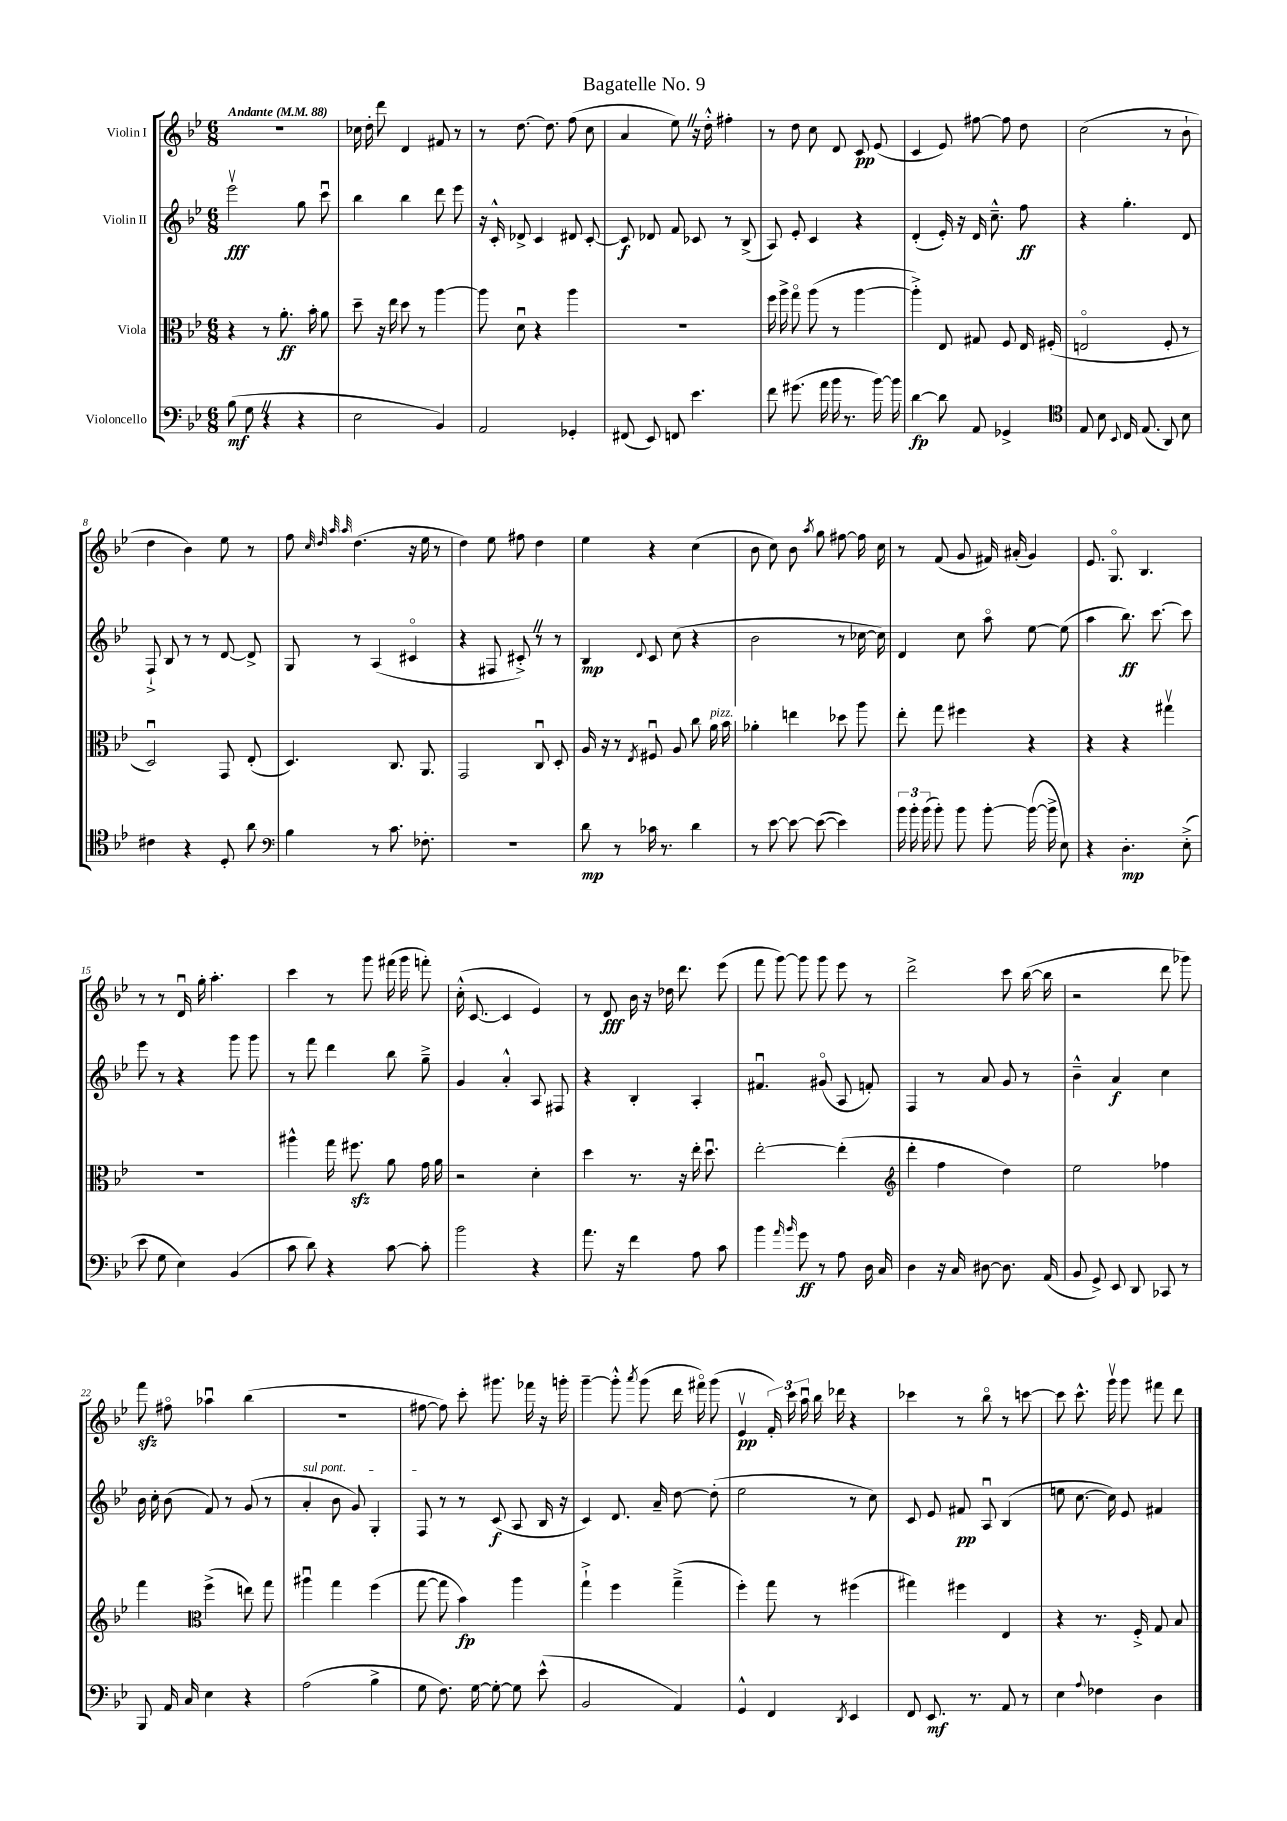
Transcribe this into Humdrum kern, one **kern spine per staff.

**kern	**kern	**kern	**kern
*staff4	*staff3	*staff2	*staff1
*clefF4	*clefC3	*clefG2	*clefG2
*k[b-e-]	*k[b-e-]	*k[b-e-]	*k[b-e-]
*M6/8	*M6/8	*M6/8	*M6/8
*MM88	*MM88	*MM88	*MM88
(8B-	4r	2eee-v	2.r
8G	.	.	.
4r	8r	.	.
.	8.a'	.	.
4r	.	8gg	.
.	16b-'	.	.
.	8a	8cccu	.
=	=	=	=
2E-	8dd~	4bb-	16cc-
.	.	.	16dd'
.	16r	.	8ddd
.	16ee-	.	.
.	8dd	4bb-	4d
.	8r	.	.
4BB-)	[4aa	8ddd	8f#
.	.	8eee-	8r
=	=	=	=
2AA	8aa]	16r	8r
.	.	16c'^^	.
.	8du	8d-^	[8.dd
.	4r	4c	.
.	.	.	8.dd]
4GG-'	4aa	8d#	(8ff
.	.	[8c'	8cc
=	=	=	=
(8FF#	2.r	8c]	4a
8EE-)	.	8d-	.
8FF	.	8f	8ee-)
4.e-	.	8c-	16r
.	.	.	16dd'^^
.	.	8r	4ff#'
.	.	(8B-^	.
=	=	=	=
8f	16ff	8A)	8r
.	16aa^	.	.
(8.g#	8ggo	8e-'	8dd
.	(8aa	4c	8cc
16a	.	.	.
16b-	8r	.	8d
8.r	.	.	.
.	[4aa	4r	8c
[16b-)	.	.	(8e-
16b-]	.	.	.
=	=	=	=
[4d	4aa'^])	(4d'	4c
8d]	8E-	16e-')	8e-)
.	.	16r	.
8AA	8G#	16d	[8ff#
.	.	8.cc~^^	.
4GG-^	8F	.	8ff#]
.	16E-	8ff	8dd
.	(16F#'	.	.
=	=	=	=
*clefC4	*	*	*
8E-	2Eo	4r	(2cc
8B-	.	.	.
8qqBB-	.	.	.
16C	.	4.gg'	.
(8.E-	.	.	.
8AA)	8F'	.	8r
8B-	8r	8d	8b-`
=	=	=	=
4c#	2Du)	8F`^	4dd
.	.	8B-	.
4r	.	8r	4b-)
.	.	8r	.
8D'	8GG	[8d	8ee-
8a	(8E-'	8d^]	8r
=	=	=	=
*clefF4	*	*	*
4B-	4.D)	8G	8ff
.	.	.	32qqcc
.	.	.	32qqdd
.	.	.	32qqaa
.	.	.	32qqaa
.	.	8r	(4.dd
8r	.	(4A	.
8.c	8.C	.	.
.	.	4c#o	16r
8.F-'	8.AA	.	16ee-
.	.	.	8r
=	=	=	=
2.r	2GG	4r	4dd)
.	.	8F#	8ee-
.	.	8c#'^)	8ff#
.	8Cu	8r	4dd
.	8D'	8r	.
=	=	=	=
8d	16A	4B-	4ee-
.	16r	.	.
8r	8r	.	.
.	8qE-	8qqd	.
16c-	8F#u	8c	4r
8.r	.	.	.
.	8A	(8cc	.
4d	8cc	4r	(4cc
.	16a	.	.
.	16b-	.	.
=	=	=	=
8r	4a-'	2b-	8b-
[8e-	.	.	8cc)
8e-_	4ee	.	8b-
.	.	.	8qaa
(8e-_	.	.	8gg
4e-])	8dd-	8r	[8ff#
.	8aa	[16cc-	16ff#]
.	.	16cc-])	16cc
=	=	=	=
24b-	8ee-'	4d	8r
24b-'	.	.	.
(24b-	.	.	.
8b-')	8gg	.	(8f
8b-	4ff#	8cc	8g
[8b-'	.	8aao	16f#)
.	.	.	(16a#'
(16b-_	4r	[8ee-	4g)
16b-^]	.	.	.
8E-)	.	(8ee-]	.
=	=	=	=
4r	4r	4aa	8.e-
.	.	.	8.Go
4.D'	4r	8.bb-)	.
.	.	.	4.B-
.	.	[8.ccc	.
.	4gg#v	.	.
(8E-'^	.	8ccc]	.
=	=	=	=
8e-	2.r	8eee-	8r
8G	.	8r	8r
4E-)	.	4r	16du
.	.	.	16gg'
.	.	.	4.aa'
(4BB-	.	8ggg	.
.	.	8ggg	.
=	=	=	=
8c	4aa#^^	8r	4ccc
8d)	.	8fff	.
4r	16gg	4ddd	8r
.	8.ff#	.	.
.	.	.	8ggg
[8c	8a	8bb-	(16fff#
.	.	.	16ggg
8c']	16g	8gg~^	8fff')
.	16a	.	.
=	=	=	=
2b-	2r	4g	(16cc'^^
.	.	.	[8.c
.	.	4a'^^	4c]
4r	4d'	8A	4e-)
.	.	8F#	.
=	=	=	=
8.a	4dd	4r	8r
.	.	.	8d
16r	.	.	.
4f	8.r	4B-'	16b-
.	.	.	16r
.	.	.	16dd-
.	16r	.	8.ddd
8A	16ee-'	4A'	.
.	8.ddu	.	.
8c	.	.	(8eee-
=	=	=	=
4b-	[2ee-'	4.f#u	8fff
.	.	.	[8ggg)
16qqa	.	.	.
16qqb-	.	.	.
8g	.	.	8ggg]
8r	.	(8g#o	8ggg
8A	(4ee-']	8A	8eee-
16D	.	8f')	8r
16C	.	.	.
=	=	=	=
*	*clefG2	*	*
4D	4ddd'	4F	2ddd^
16r	4ff	8r	.
16C	.	.	.
[8D#	.	8a	.
8.D#]	4dd)	8g	8ccc
.	.	8r	([16bb-
(16AA	.	.	16bb-]
=	=	=	=
8BB-	2ee-	4b-~^^	2r
8GG^)	.	.	.
8EE-	.	4a	.
8DD	.	.	.
8CC-	4ff-	4cc	8ddd
8r	.	.	8ggg-)
=	=	=	=
8BBB-	4fff	16b-	8fff
.	.	16cc'	.
16AA	.	(8b-	8ff#o
16C	.	.	.
*	*clefC3	*	*
4E-	(4ff^	8f)	4aa-u
.	.	8r	.
4r	8ee)	(8g	(4bb-
.	8gg	8r	.
=	=	=	=
(2A	4aa#u	4a'	2.r
.	4gg	8b-	.
.	.	8g)	.
4B-^	(4ff	4G'	.
=	=	=	=
8G	[8gg	8F	[8ff#
8.F)	8gg]	8r	8ff#])
.	4b-)	8r	8ccc'
[16G	.	.	.
8G'_	.	(8c	8.ggg#
8G]	4aa	8A	.
.	.	.	16fff-
(8e-^^	.	16B-	16r
.	.	16r	16ggg'
=	=	=	=
2BB-	4gg`^	4c)	[4ggg~
.	4ff	8.d	8ggg'^^]
.	.	.	8qaaa
.	.	.	(8ggg
.	.	16a~	.
4AA)	(4gg~^	[8dd	16ddd
.	.	.	16fff#o)
.	.	(8dd']	(8ggg
=	=	=	=
4GG^^	4ff')	2ee-	4e-v
4FF	8gg	.	24f')
.	.	.	24ccc
.	.	.	24aau
.	8r	.	16bb-
.	.	.	16ddd-
8qDD	.	.	.
4EE-	(4ff#	8r	4r
.	.	8cc)	.
=	=	=	=
8FF	4gg#)	8c	4ccc-
8.EE-	.	8e-	.
.	4ff#	8f#	8r
8.r	.	.	.
.	.	8Au	8bb-o
8AA	4E-	(4B-	8r
8r	.	.	[8ccc
=	=	=	=
4E-	4r	8ee	8ccc]
.	.	[8.cc	8.ccc^^
8qqA	.	.	.
4F-	8.r	.	.
.	.	16cc])	16gggv
.	.	8e-	8ggg
.	16F'^	.	.
4D	8G	4f#	8fff#
.	8B-	.	8ddd
==	==	==	==
*-	*-	*-	*-
